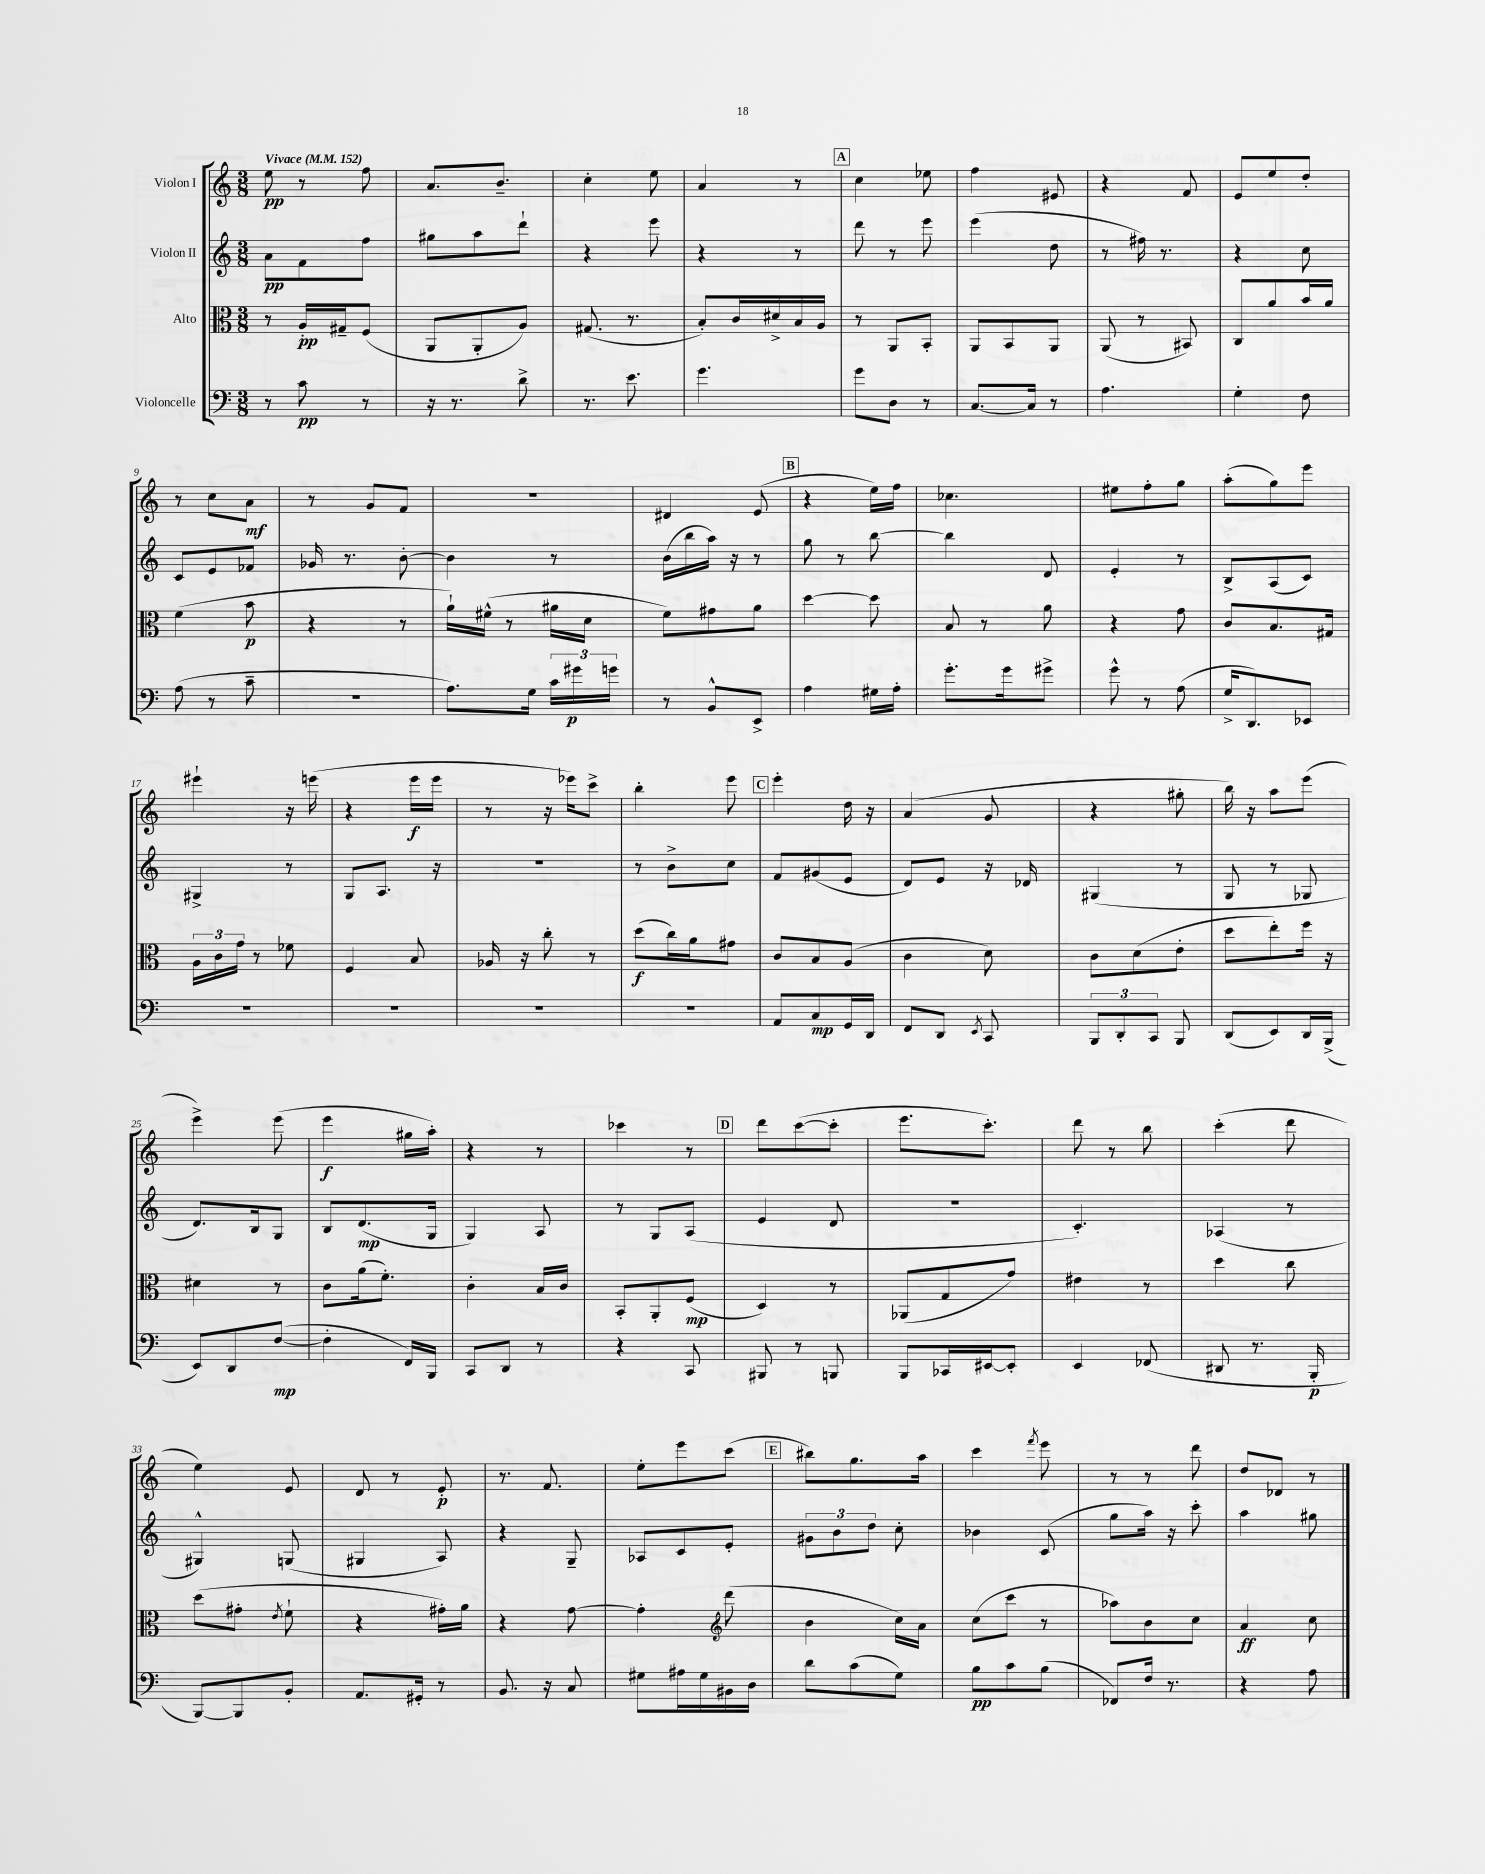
<<
\new StaffGroup <<
\new Staff = "s0" \with { instrumentName = "Violon I" } {
    \clef treble \key c \major \numericTimeSignature \time 3/8 \tempo "Vivace" 4 = 152
    \autoBeamOff e''8\pp r8 f''8 |
    a'8.[ b'8.]-- |
    c''4-. e''8 |
    a'4 r8 |
    \mark \markup { \box "A" } c''4 ees''8 |
    f''4 eis'8 |
    r4 f'8 |
    e'8[ e''8 d''8]-. |
    r8 c''8[ a'8]\mf |
    r8 g'8[ f'8] |
    r4. |
    dis'4 e'8( |
    \mark \markup { \box "B" } r4 e''16[) f''16] |
    ces''4. |
    eis''8[ f''8-. g''8] |
    a''8[-.( g''8) e'''8] |
    eis'''4-! r16 e'''16( |
    r4 e'''16[\f e'''16] |
    r8 r16 ees'''16[) c'''8]-> |
    b''4-. e'''8 |
    \mark \markup { \box "C" } e'''4-. d''16 r16 |
    a'4( g'8 |
    r4 gis''8-. |
    b''16) r16 a''8[ e'''8]( |
    e'''4->) e'''8( |
    e'''4\f gis''16[ a''16]-.) |
    r4 r8 |
    ces'''4 r8 |
    \mark \markup { \box "D" } d'''8[ c'''8~( c'''8]-. |
    e'''8.[ c'''8.]-.) |
    d'''8 r8 b''8 |
    c'''4-.( d'''8 |
    e''4) e'8 |
    d'8 r8 e'8-.\p |
    r8. f'8. |
    e''8[-. e'''8 c'''8]( |
    \mark \markup { \box "E" } bis''8[) g''8. a''16] |
    c'''4 \acciaccatura { f'''8 } e'''8 |
    r8 r8 d'''8 |
    d''8[ des'8] r8 \bar "|." |
}
\new Staff = "s1" \with { instrumentName = "Violon II" } {
    \clef treble \key c \major \numericTimeSignature \time 3/8
    \autoBeamOff a'8[\pp f'8 f''8] |
    gis''8[ a''8 d'''8]-! |
    r4 e'''8 |
    r4 r8 |
    \mark \markup { \box "A" } d'''8 r8 e'''8 |
    e'''4( d''8 |
    r8 fis''16) r8. |
    r4 c''8 |
    c'8[ e'8 fes'8] |
    ges'16 r8. b'8~-. |
    b'4 r8 |
    b'16[( b''16 a''16]) r16 r8 |
    \mark \markup { \box "B" } g''8 r8 b''8~ |
    b''4 d'8 |
    e'4-. r8 |
    b8[-> a8( c'8]) |
    gis4-> r8 |
    g8[ a8.] r16 |
    R4. |
    r8 b'8[-> c''8] |
    \mark \markup { \box "C" } f'8[ gis'8( e'8] |
    d'8[) e'8] r16 des'16 |
    gis4( r8 |
    g8 r8 ges8 |
    d'8.[) b16 g8] |
    b8[ d'8.\mp( g16] |
    g4) a8 |
    r8 g8[ a8]( |
    \mark \markup { \box "D" } e'4 d'8 |
    R4. |
    c'4.-.) |
    aes4( r8 |
    gis4-^) g8( |
    gis4 a8) |
    r4 g8-- |
    aes8[ c'8 e'8]-. |
    \mark \markup { \box "E" } \tuplet 3/2 { gis'8[ b'8 d''8] } c''8-. |
    bes'4 c'8( |
    g''8[ a''16]) r16 c'''8-. |
    a''4 gis''8 \bar "|." |
}
\new Staff = "s2" \with { instrumentName = "Alto" } {
    \clef alto \key c \major \numericTimeSignature \time 3/8
    \autoBeamOff r8 a16[-.\pp gis16-- f8]( |
    a,8[ a,8-. a8]) |
    gis8.( r8. |
    b8[-.) c'16 dis'16-> b16 a16] |
    \mark \markup { \box "A" } r8 a,8[ b,8]-. |
    a,8[ b,8 a,8] |
    a,8( r8 bis,8) |
    c8[ a'8 b'16 a'16] |
    f'4( b'8\p |
    r4 r8 |
    a'16[-!) fis'16]-^( r8 ais'16[ d'16] |
    f'8[) gis'8 a'8] |
    \mark \markup { \box "B" } d''4~ d''8 |
    b8 r8 a'8 |
    r4 g'8 |
    c'8[ b8. gis16] |
    \tuplet 3/2 { a16[ c'16 g'16] } r8 fes'8 |
    f4 b8 |
    aes16 r16 c''8-. r8 |
    d''8[\f( c''16) a'16 gis'8] |
    \mark \markup { \box "C" } c'8[ b8 a8]( |
    c'4 d'8) |
    c'8[ d'8( e'8]-. |
    d''8[ e''8-.) f''16] r16 |
    dis'4 r8 |
    c'8[ a'16( f'8.]-.) |
    c'4-. b16[ c'16] |
    b,8[-. a,8-. f8]\mp( |
    \mark \markup { \box "D" } d4) r8 |
    aes,8[( g8 g'8]) |
    eis'4 r8 |
    d''4 c''8 |
    d''8[( gis'8]-. \acciaccatura { e'8 } f'8-! |
    r4 gis'16[-.) a'16] |
    r4 g'8~ |
    g'4-. \clef treble d'''8( |
    \mark \markup { \box "E" } b'4 c''16[) a'16] |
    c''8[( c'''8] r8 |
    aes''8[) b'8 c''8] |
    a'4\ff c''8 \bar "|." |
}
\new Staff = "s3" \with { instrumentName = "Violoncelle" } {
    \clef bass \key c \major \numericTimeSignature \time 3/8
    \autoBeamOff r8 c'8\pp r8 |
    r16 r8. d'8-> |
    r8. e'8. |
    g'4. |
    \mark \markup { \box "A" } g'8[ d8] r8 |
    c8.[~ c16] r8 |
    a4. |
    g4-. f8 |
    a8( r8 c'8-- |
    R4. |
    a8.[) g16] \tuplet 3/2 { c'16[ gis'16\p g'16] } |
    r8 b,8[-^ e,8]-> |
    \mark \markup { \box "B" } a4 gis16[ a16]-. |
    g'8.[-. g'16 gis'8]-> |
    g'8-^ r8 a8( |
    g16[-> d,8.) ees,8] |
    R4. |
    R4. |
    R4. |
    R4. |
    \mark \markup { \box "C" } a,8[ c8\mp g,16 d,16] |
    f,8[ d,8] \acciaccatura { e,8 } c,8 |
    \tuplet 3/2 { b,,8[ d,8-. c,8] } b,,8 |
    d,8[( e,8) d,16 b,,16]->( |
    e,8[) d,8 f8]~\mp( |
    f4-. f,16[) b,,16] |
    c,8[ d,8] r8 |
    r4 c,8 |
    \mark \markup { \box "D" } bis,,8 r8 b,,8 |
    b,,8[ ces,16 eis,16~ eis,8]-. |
    e,4 fes,8( |
    dis,8 r8. b,,16-.\p |
    b,,8[~) b,,8 b,8]-. |
    a,8.[ gis,16]-. r8 |
    b,8. r16 c8 |
    gis8[ ais16 gis16 bis,16 d16] |
    \mark \markup { \box "E" } d'8[ c'8( g8]) |
    b8[\pp c'8 b8]( |
    fes,8[) f16] r8. |
    r4 a8 \bar "|." |
}
>>
>>
